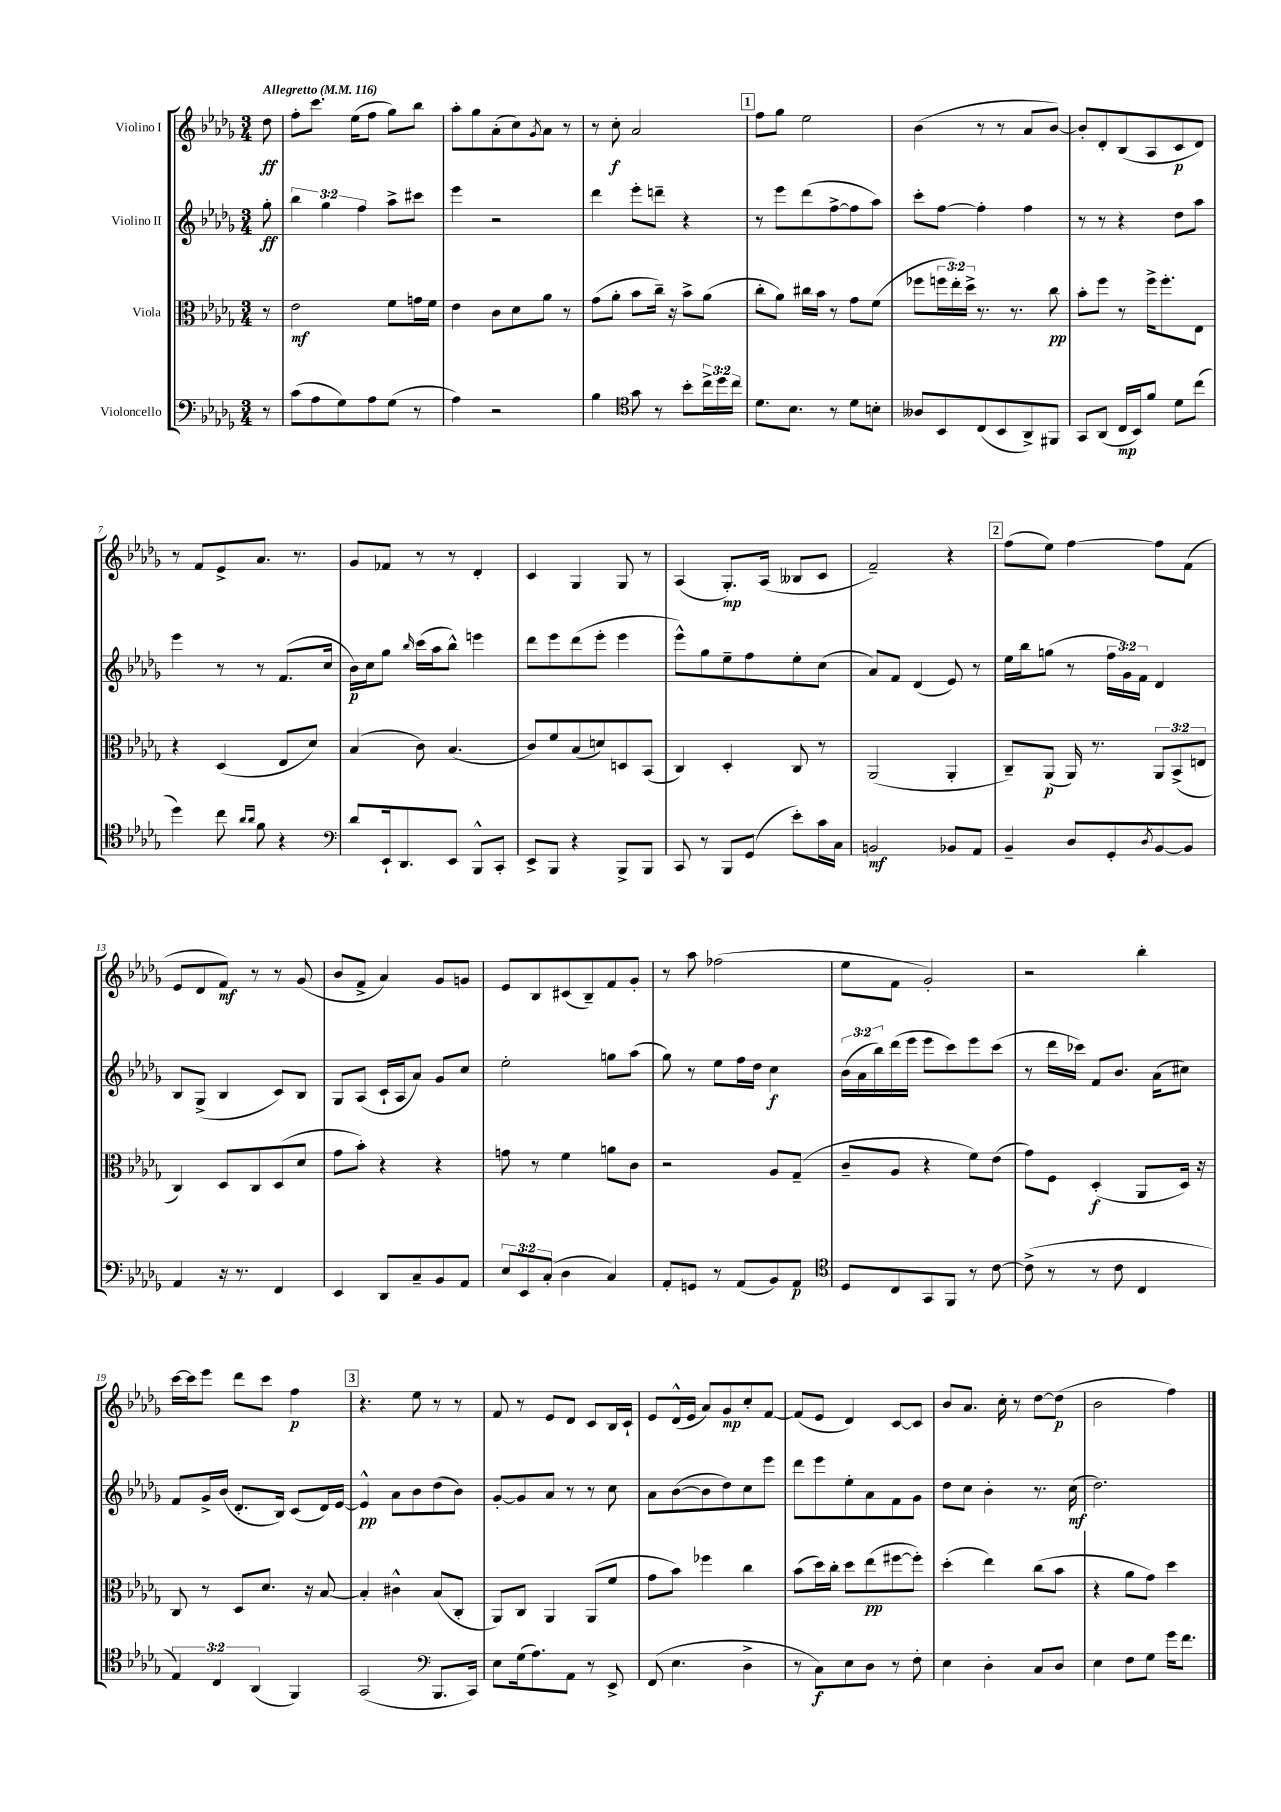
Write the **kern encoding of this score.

**kern	**kern	**kern	**kern
*staff4	*staff3	*staff2	*staff1
*clefF4	*clefC3	*clefG2	*clefG2
*k[b-e-a-d-g-]	*k[b-e-a-d-g-]	*k[b-e-a-d-g-]	*k[b-e-a-d-g-]
*M3/4	*M3/4	*M3/4	*M3/4
*MM116	*MM116	*MM116	*MM116
8r	8r	8gg-'	8dd-
=	=	=	=
(8c	2e-	6bb-	8ff'
8A-	.	.	8.ccc
.	.	6gg-	.
8G-)	.	.	.
.	.	.	(16ee-
.	.	6ff	.
8A-	.	.	8ff
(8G-	8f	8aa-^	8gg-)
8r	16g	8ccc#	8bb-
.	16f	.	.
=	=	=	=
4A-)	4e-	4eee-	8aa-'
.	.	.	8gg-
2r	8c	2r	(8a-'
.	8d-	.	8cc)
.	.	.	8qg-
.	8a-	.	8a-
.	8r	.	8r
=	=	=	=
4B-	(8g-	4ddd-	8r
.	8a-'	.	8cc'
*clefC4	*	*	*
8g-	8b-	8eee-'	2a-
8r	16cc~)	8ddd~	.
.	16r	.	.
8b-'	8b-^	4r	.
24cc^	(8a-	.	.
24dd-	.	.	.
24cc	.	.	.
=	=	=	=
8.d-	8cc'	8r	8ff
.	8a-)	8eee-	8gg-
8.B-	.	.	.
.	16cc#	(8ddd-	2ee-
.	16b-	.	.
8r	8r	[8ff^	.
8d-	8g-	8ff]	.
8B'	(8f	8aa-)	.
=	=	=	=
8A--	8ff-	8ccc'	(4b-
8BB-	24ff	[8ff	.
.	24ee-')	.	.
.	24dd-^	.	.
(8C	8.r	4ff']	8r
8BB-	.	.	8r
.	8.r	.	.
8AA-^)	.	4ff	8a-
8FF#	8cc	.	[8b-)
=	=	=	=
8GG-	8b-'	8r	8b-']
(8AA-	8ff	8r	8d-'
16C	8r	4r	(8B-
16BB-)	.	.	.
8f	16ff^	.	8A-
.	8.ff'	.	.
8d-	.	8dd-	8c
(8cc	8E-	8aa-	8d-)
=	=	=	=
4dd-)	4r	4eee-	8r
.	.	.	8f
8cc	(4D-	8r	8e-^
16qqa-	.	.	.
16qqa-	.	.	.
8f	.	8r	8.a-
4r	8E-	(8.f	.
.	.	.	8.r
.	8d-)	.	.
.	.	16cc	.
=	=	=	=
*clefF4	*	*	*
8d-	(4B-	16b-)	8g-
.	.	16cc	.
16EE-`	.	8gg-	8f-
8.DD-	.	.	.
.	.	16qqbb-	.
.	8c)	(16ccc	8r
.	.	16aa-	.
8EE-	(4.B-	8bb-^^)	8r
8BBB-^^	.	4eee	4d-'
8CC'	.	.	.
=	=	=	=
8EE-^	8c)	8ddd-	4c
8BBB-	8f	8eee-	.
4r	(8B-	(8ddd-	4G-
.	8d)	8eee-'	.
8BBB-^	8D	4eee-	8G-
8BBB-	(8BB-	.	8r
=	=	=	=
8CC	4C)	8eee-^^)	(4A-
8r	.	8gg-	.
8BBB-	4D-'	8ee-~	8.G-')
(8GG-	.	8ff	.
.	.	.	(16A-
8e-')	8C	8ee-'	8B--
16c	8r	(8cc	8c
16C	.	.	.
=	=	=	=
2BB	(2AA-	8a-)	2f~)
.	.	8f	.
.	.	(4d-	.
8BB-	4AA-'	8e-)	4r
8AA-	.	8r	.
=	=	=	=
4BB-~	8C~)	16ee-	(8ff
.	.	16bb-	.
.	(8AA-	(8gg	8ee-)
8D-	16AA-)	8r	[4ff
.	8.r	.	.
8GG-'	.	24ff	.
.	.	24g-)	.
.	.	24f	.
8qD-	.	.	.
[8BB-	12AA-	4d-	8ff]
.	(12BB-^	.	.
8BB-]	.	.	(8f
.	12E	.	.
=	=	=	=
4AA-	4C)	8B-	8e-
.	.	(8G-^	8d-
16r	8D-	4B-	8f)
8.r	.	.	.
.	8C	.	8r
4FF	(8D-	8c)	8r
.	8d-	8B-	(8g-
=	=	=	=
4EE-	8g-	8G-	8b-
.	8b-')	(8A-	8f^
8DD-	4r	16c`	4a-)
.	.	16A-	.
8C~	.	8a-)	.
8BB-	4r	8g-	8g-
8AA-	.	8cc	8g
=	=	=	=
12E-	8g	2ee-'	8e-
12EE-	.	.	.
.	8r	.	8B-
(12C'	.	.	.
4D-	4f	.	(8c#
.	.	.	8B-~)
4C)	8a	8gg	8f
.	8c	(8aa-	8g-'
=	=	=	=
8AA-'	2r	8gg-)	8r
8GG	.	8r	8aa-
8r	.	8ee-	(2ff-
(8AA-	.	16ff	.
.	.	16dd-	.
8BB-)	8A-	4cc	.
8AA-	(8G-~	.	.
=	=	=	=
*clefC4	*	*	*
8D-	8c~	(24b-	8ee-
.	.	24a-	.
.	.	24bb-)	.
8C	8A-	(16ddd-	8f
.	.	16eee-	.
8GG-	4r	8eee-	2g-')
8FF	.	8ccc)	.
8r	8f)	8eee-	.
[8c	(8e-	(8ccc	.
=	=	=	=
(8c^]	8g-)	8r	2r
8r	8F	16ddd-	.
.	.	16ccc-)	.
8r	(4D-'	8f	.
8c	.	8.b-	.
4C	8AA-	.	4bb-'
.	.	(16a-	.
.	16D-)	8cc#)	.
.	16r	.	.
=	=	=	=
6E-)	8C	8f	[16ccc
.	.	.	16ccc]
.	8r	16g-^	8eee-
6C	.	.	.
.	.	(16b-	.
.	8D-	8.d-'	8ddd-
(6AA-	.	.	.
.	8.d-	.	8ccc
.	.	16B-)	.
4FF)	.	(8c	4ff
.	16r	.	.
.	[8B-	16d-)	.
.	.	[16e-	.
=	=	=	=
(2GG-	4B-']	4e-^^]	4.r
.	4c#^^	8a-	.
.	.	8b-	8ee-
*clefF4	*	*	*
8.BBB-	(8B-	(8dd-	8r
.	8C'	8b-)	8r
16CC)	.	.	.
=	=	=	=
8E-	8AA-)	[8g-'	8f
(16G-	8C	8g-]	8r
8.A-)	.	.	.
.	4AA-	8a-	8e-
8AA-	.	8r	8d-
8r	(8AA-	8r	8c
8EE-^	8f	8cc	16B-
.	.	.	16c`
=	=	=	=
(8FF	8g-	8a-	8e-
4.E-	8b-)	([8b-	(16d-^^
.	.	.	16e-
.	4ff-	8b-]	8a-)
.	.	8dd-)	8g-
4D-^	4cc	8cc	8cc'
.	.	8eee-	[8f
=	=	=	=
8r	(8b-	8ddd-	(8f]
8C)	16dd-)	8eee-	8e-
.	16cc'	.	.
8E-	8dd-	8ee-'	4d-)
8D-	(8ee-	8a-	.
8r	[8ff#	8f	[8c
8F'	8ff#'])	8g-	8c]
=	=	=	=
4E-	(4dd-'	8dd-	8b-
.	.	8cc	8.a-
4D-'	4ee-)	4b-'	.
.	.	.	16cc'
.	.	.	8r
8C	(8cc	8.r	[8dd-
8D-	8b-	.	(8dd-]
.	.	(16cc	.
=	=	=	=
4E-	4r	2.dd-)	2b-
8F	8a-	.	.
8G-	8g-)	.	.
16g-	4dd-	.	4ff)
8.f	.	.	.
==	==	==	==
*-	*-	*-	*-
